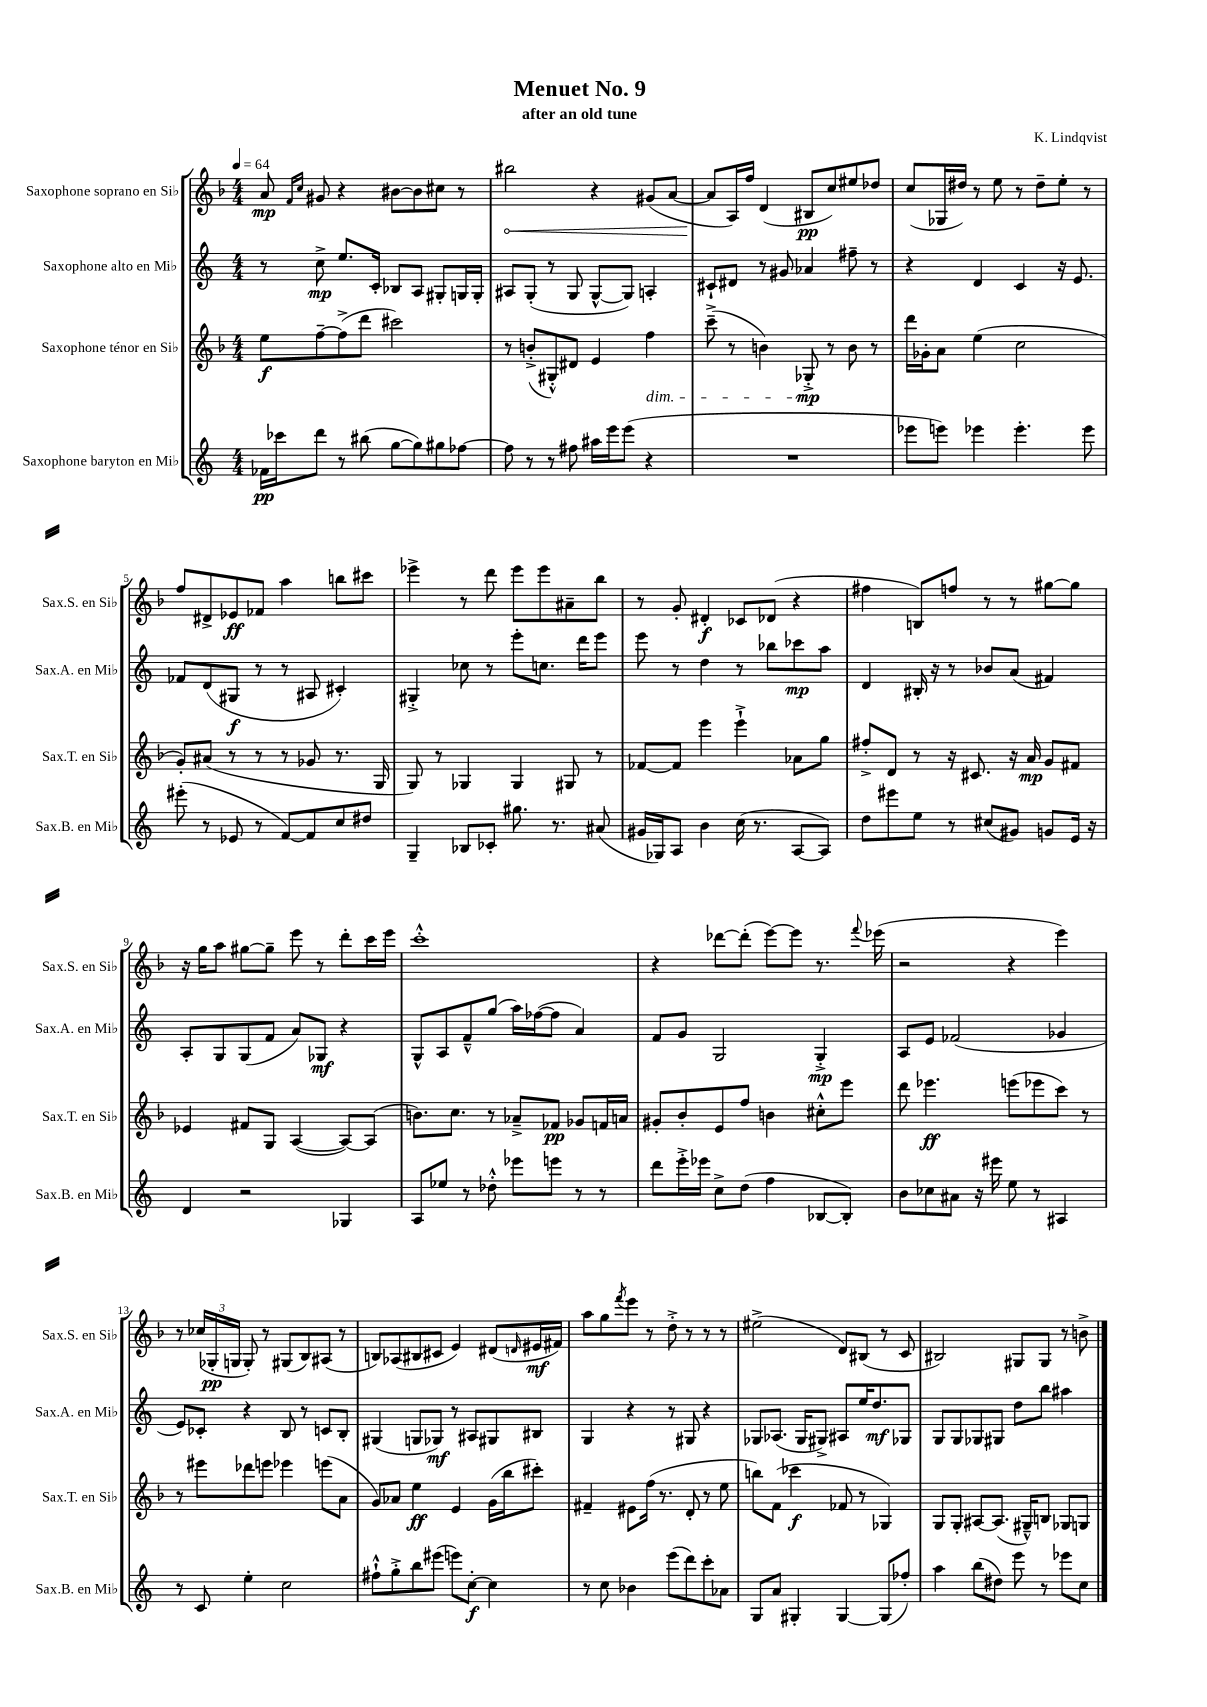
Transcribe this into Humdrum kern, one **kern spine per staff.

**kern	**dynam	**kern	**dynam	**kern	**dynam	**kern	**dynam
*part4	*part4	*part3	*part3	*part2	*part2	*part1	*part1
*staff4	*staff4	*staff3	*staff3	*staff2	*staff2	*staff1	*staff1
*I"Saxophone baryton en Mi♭	*	*I"Saxophone ténor en Si♭	*	*I"Saxophone alto en Mi♭	*	*I"Saxophone soprano en Si♭	*
*I'Sax.B. en Mi♭	*	*I'Sax.T. en Si♭	*	*I'Sax.A. en Mi♭	*	*I'Sax.S. en Si♭	*
*clefG2	*	*clefG2	*	*clefG2	*	*clefG2	*
*k[]	*	*k[b-]	*	*k[]	*	*k[b-]	*
*M4/4	*	*M4/4	*	*M4/4	*	*M4/4	*
*MM64	*	*MM64	*	*MM64	*	*MM64	*
=1	=1	=1	=1	=1	=1	=1	=1
16f-X\LL	pp	8ee\L	f	8r	.	8a/	mp
16ccc-X\J	.	.	.	.	.	.	.
.	.	.	.	.	.	16qqf/LL	.
.	.	.	.	.	.	16qqcc/JJ	.
8ddd\J	.	[8ff~\	.	8cc^\	mp	8g#X/	.
8r	.	(8ff^\]	.	8.ee/L	.	4r	.
(8bb#X\	.	8ddd\J	.	.	.	.	.
.	.	.	.	16c'/Jk	.	.	.
[8gg\L	.	2ccc#X\)	.	8B-X/L	.	[8b#X\L	.
8gg\])	.	.	.	8A/J	.	8b#\]	.
8gg#X\	.	.	.	8G#X'/L	.	8cc#X\J	.
[8ff-X\J	.	.	.	16Gn/L	.	8r	.
.	.	.	.	16G'/JJ	.	.	.
=2	=2	=2	=2	=2	=2	=2	=2
!	!	!	!	!	!	!	!LO:HP:b
8ff-\]	.	8r	.	8A#X/L	.	2bb#X\	<
8r	.	(8bn'^/L	.	(8G'/J	.	.	.
8r	.	8G#X'^^/)	.	8r	.	.	.
8ff#X\	.	8d#X/J	.	8G/	.	.	.
16aa#X\LL	.	4e/	.	[8G^^/L	.	4r	.
16eee\J	.	.	.	.	.	.	.
(8eee\J	.	.	.	8G/J])	.	.	.
!	!	!LO:TX:b:i:t=dim.	!	!	!	!	!
4r	.	4ff\	.	4An'/	.	(8g#X/L	.
.	.	.	.	.	.	[8a/J	.
=3	=3	=3	=3	=3	=3	=3	=3
1r	.	(8ccc~^\	.	8c#X`/L	.	8a/L]	.
.	.	8r	.	8d#X/J	.	16A/L)	[
.	.	.	.	.	.	16ff/JJ	.
.	.	4bn\)	.	8r	.	(4d/	.
.	.	.	.	8g#X/	.	.	.
.	.	8G-X'^/	mp	4a-X/	.	8B#X/L	pp
.	.	8r	.	.	.	8cc/)	.
.	.	8b\	.	8ff#X~\	.	8ee#X/	.
.	.	8r	.	8r	.	8dd-X/J	.
=4	=4	=4	=4	=4	=4	=4	=4
8eee-X\L	.	16ddd\LL	.	4r	.	(8cc/L	.
.	.	16g-X'\J	.	.	.	.	.
8eeen\J)	.	8a\J	.	.	.	16G-X/L	.
.	.	.	.	.	.	16dd#X/JJ)	.
4eee-X\	.	(4ee\	.	4d/	.	8r	.
.	.	.	.	.	.	8ee\	.
4.eee-'\	.	2cc\	.	4c/	.	8r	.
.	.	.	.	.	.	8dd#~\L	.
.	.	.	.	16r	.	8ee'\J	.
.	.	.	.	8.e/	.	.	.
8eee-\	.	.	.	.	.	8r	.
!!LO:LB:g=z
=5	=5	=5	=5	=5	=5	=5	=5
(8eee#X'\	.	8g'/L)	.	8f-X/L	.	8ff/L	.
8r	.	(8a#X/J	.	(8d/	.	8d#X^/	.
8e-X/	.	8r	.	8G#X/J	f	8e-X/	ff
8r	.	8r	.	8r	.	8f-X/J	.
[8f/L)	.	8r	.	8r	.	4aa\	.
8f/]	.	8g-X/	.	8A#X/	.	.	.
8cc/	.	8.r	.	4c#X'/)	.	8bbn\L	.
8dd#X/J	.	.	.	.	.	8ccc#X\J	.
.	.	16G/	.	.	.	.	.
=6	=6	=6	=6	=6	=6	=6	=6
4G~/	.	8G/)	.	4G#X'^/	.	4eee-X^\	.
.	.	8r	.	.	.	.	.
8B-X/L	.	4G-X/	.	8cc-X\	.	8r	.
8c-X'/J	.	.	.	8r	.	8ddd\	.
8.gg#X\	.	4G-/	.	8eee'\L	.	8eee-\L	.
.	.	.	.	8.ccn\J	.	8eee-\	.
8.r	.	.	.	.	.	.	.
.	.	8G#X/	.	.	.	8a#X~\	.
.	.	.	.	16ddd\KL	.	.	.
(8a#X/	.	8r	.	8eee\J	.	8bb-\J	.
=7	=7	=7	=7	=7	=7	=7	=7
16g#X/LL	.	[8f-X/L	.	8eee\	.	8r	.
16G-X/J)	.	.	.	.	.	.	.
8A/J	.	8f-/J]	.	8r	.	8g'/	.
4b\	.	4eee\	.	4dd\	.	4d#X'/	f
(16cc\	.	4eee`^\	.	8r	.	8c-X/L	.
8.r	.	.	.	.	.	.	.
.	.	.	.	8bb-X\L	.	(8d-X/J	.
[8A/L	.	8a-X\L	.	8ccc-X\	mp	4r	.
8A/J])	.	8gg\J	.	8aa\J	.	.	.
=8	=8	=8	=8	=8	=8	=8	=8
8dd\L	.	8ff#X'^/L	.	4d/	.	4ff#X\	.
8eee#X\	.	8d/J	.	.	.	.	.
8ee\J	.	8r	.	16B#X'/	.	8Bn/L)	.
.	.	.	.	16r	.	.	.
8r	.	16r	.	8r	.	8ffn/J	.
.	.	8.c#X/	.	.	.	.	.
(8cc#X/L	.	.	.	8b-X/L	.	8r	.
8g#X/J)	.	16r	.	(8a/J	.	8r	.
.	.	16a/	mp	.	.	.	.
8gn/L	.	8g/L	.	4f#X/)	.	[8gg#X\L	.
16e/Jk	.	8f#X/J	.	.	.	8gg#\J]	.
16r	.	.	.	.	.	.	.
!!LO:LB:g=z
=9	=9	=9	=9	=9	=9	=9	=9
4d/	.	4e-X/	.	8A'/L	.	16r	.
.	.	.	.	.	.	16gg\KL	.
.	.	.	.	8G/	.	8aa\J	.
2r	.	8f#X/L	.	(8G/	.	[8gg#X\L	.
.	.	8G/J	.	8f/J	.	8gg#~\J]	.
.	.	([4A/	.	8a/L)	.	8eee\	.
.	.	.	.	8G-X/J	mf	8r	.
4G-X/	.	8A/L_)	.	4r	.	8ddd'\L	.
.	.	(8A/J]	.	.	.	16ccc\L	.
.	.	.	.	.	.	16eee\JJ	.
=10	=10	=10	=10	=10	=10	=10	=10
8A/L	.	8.bn\L)	.	8G^^/L	.	1ccc'^^	.
8ee-X/J	.	.	.	8A/	.	.	.
.	.	8.cc\J	.	.	.	.	.
8r	.	.	.	8f~^^/	.	.	.
8dd-X'^^\	.	8r	.	(8gg/J	.	.	.
8eee-X\L	.	8a-X~^/L	.	16aa\LL)	.	.	.
.	.	.	.	([16ff-X\J	.	.	.
8eeen\J	.	8f-X/J	pp	8ff-\J]	.	.	.
8r	.	8g-X/L	.	4a/)	.	.	.
8r	.	16fn/L	.	.	.	.	.
.	.	16an/JJ	.	.	.	.	.
=11	=11	=11	=11	=11	=11	=11	=11
8ddd\L	.	8g#X'/L	.	8f/L	.	4r	.
16eee'^\L	.	8b-'/	.	8g/J	.	.	.
16eee-X\JJ	.	.	.	.	.	.	.
8cc^\L	.	8e/	.	2G/	.	[8ddd-X\L	.
(8dd\J	.	8ff/J	.	.	.	(8ddd-'\J]	.
4ff\	.	4bn\	.	.	.	[8eee\L)	.
.	.	.	.	.	.	8eee\J]	.
[8B-X/L	.	8cc#X'^^\L	.	4G'^/	mp	8.r	.
8B-'/J])	.	8eee\J	.	.	.	.	.
.	.	.	.	.	.	8qqfff/	.
.	.	.	.	.	.	(16eee-X\	.
=12	=12	=12	=12	=12	=12	=12	=12
8b\L	.	8ddd\	.	8A/L	.	2r	.
8cc-X\	.	4.eee-X\	ff	8e/J	.	.	.
8a#X\J	.	.	.	(2f-X/	.	.	.
16r	.	.	.	.	.	.	.
16eee#X\	.	.	.	.	.	.	.
8ee\	.	(8eeen\L	.	.	.	4r	.
8r	.	8eee-X\	.	.	.	.	.
4A#X/	.	8ccc\J)	.	4g-X/	.	4eee\)	.
.	.	8r	.	.	.	.	.
!!LO:LB:g=z
=13	=13	=13	=13	=13	=13	=13	=13
8r	.	8r	.	8e/L)	.	8r	.
8c/	.	8eee#X\L	.	8c-X'/J	.	(24cc-X/LL	.
.	.	.	.	.	.	24G-X'/	pp
.	.	.	.	.	.	24Gn/JJ	.
4ee'\	.	8ddd-X\	.	4r	.	8G'/)	.
.	.	8eeen\J	.	.	.	8r	.
2cc\	.	4eee-X\	.	8B/	.	(8G#X/L	.
.	.	.	.	8r	.	8B-/)	.
.	.	(8eeen\L	.	8cn/L	.	(8A#X/J	.
.	.	8a\J	.	8B'/J	.	8r	.
=14	=14	=14	=14	=14	=14	=14	=14
8ff#X`^^\L	.	8g/L)	.	(4G#X/	.	8Bn/L)	.
8gg'^\	.	8a-X/J	.	.	.	(8A-X/	.
8bb\	.	4ee\	ff	8Gn/L	.	8B#X/	.
(8eee#X\J	.	.	.	8G-X/J)	mf	8c#X/J	.
8eeen\L)	.	4e/	.	8r	.	4e/)	.
[8cc'\J	f	.	.	8A#X/L	.	.	.
4cc\]	.	(16g\LL	.	8G#X/	.	(8d#X/L	.
.	.	16bb-\J	.	.	.	.	.
.	.	.	.	.	.	16qqdn/	.
.	.	8ccc#X'\J)	.	8B#X/J	.	16e#X/L	mf
.	.	.	.	.	.	16f#X/JJ)	.
=15	=15	=15	=15	=15	=15	=15	=15
8r	.	4f#X~/	.	4G/	.	8aa\L	.
8cc\	.	.	.	.	.	8gg\	.
.	.	.	.	.	.	8qfff/	.
4b-X\	.	8e#X\L	.	4r	.	8eee\J	.
.	.	(16ff\Jk	.	.	.	8r	.
.	.	8.r	.	.	.	.	.
(8eee\L	.	.	.	8r	.	8dd'^\	.
8ddd\)	.	8d'/	.	8G#X/	.	8r	.
8ccc'\	.	8r	.	4r	.	8r	.
8a-X\J	.	8ee\	.	.	.	8r	.
=16	=16	=16	=16	=16	=16	=16	=16
8G/L	.	8bbn\L)	.	8G-X/L	.	(2ee#X^\	.
8a/J	.	(8f\J	.	(8.A-X/J	.	.	.
4G#X'/	.	4ccc-X\	f	.	.	.	.
.	.	.	.	16G-/KL	.	.	.
.	.	.	.	8G#X^/J)	.	.	.
[4G#/	.	8f-X/	.	8A#X/L	.	8d/L)	.
.	.	8r	.	16ee/K	.	(8B#X/J	.
.	.	.	.	8.dd/	mf	.	.
(8G#/L]	.	4G-X/)	.	.	.	8r	.
8ff-X'/J)	.	.	.	8G-X/J	.	8c/	.
=17	=17	=17	=17	=17	=17	=17	=17
4aa\	.	8G/L	.	8G/L	.	2B#X/)	.
.	.	8G'/J	.	8G/	.	.	.
(8bb\L	.	[8A#X/L	.	8G-X/	.	.	.
8dd#X\J)	.	(8.A#/J]	.	8G#X/J	.	.	.
8eee\	.	.	.	8dd\L	.	8G#X/L	.
.	.	16G#X~^^/KL)	.	.	.	.	.
8r	.	8Bn/J	.	8bb\J	.	8G#/J	.
8eee-X\L	.	8G-X/L	.	4aa#X\	.	8r	.
8cc\J	.	8Gn/J	.	.	.	8bn^\	.
==	==	==	==	==	==	==	==
*-	*-	*-	*-	*-	*-	*-	*-
